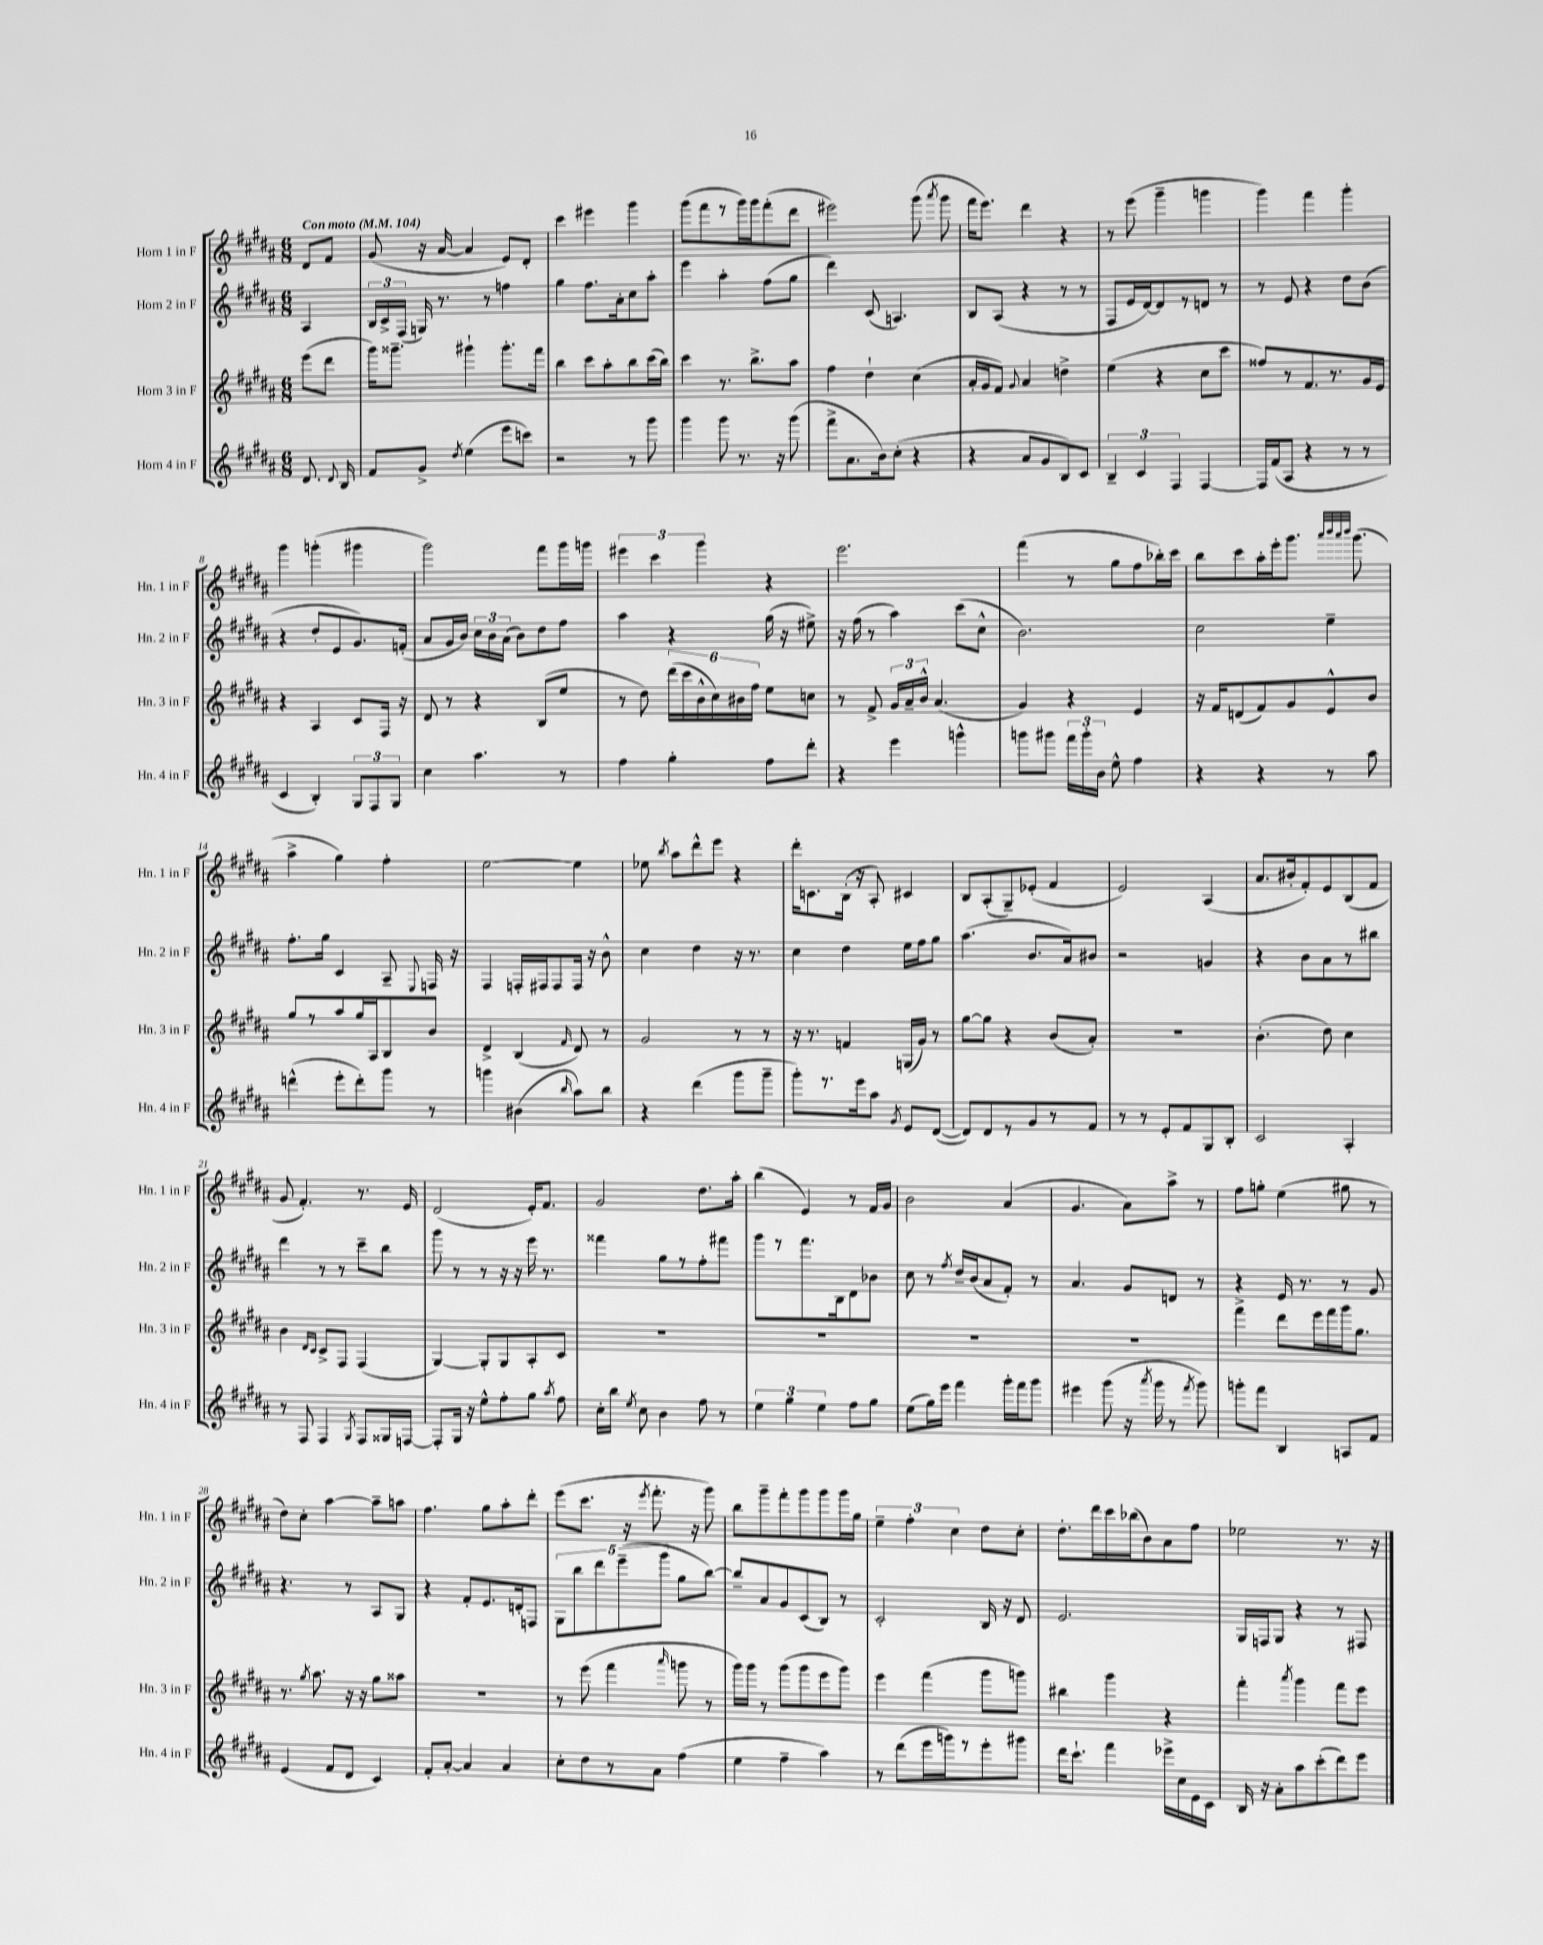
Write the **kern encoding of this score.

**kern	**kern	**kern	**kern
*staff4	*staff3	*staff2	*staff1
*clefG2	*clefG2	*clefG2	*clefG2
*k[f#c#g#d#a#]	*k[f#c#g#d#a#]	*k[f#c#g#d#a#]	*k[f#c#g#d#a#]
*M6/8	*M6/8	*M6/8	*M6/8
*MM104	*MM104	*MM104	*MM104
8.d#	(8eee	4A#	8d#
.	8ddd#	.	8f#
8qqd#	.	.	.
16B	.	.	.
=	=	=	=
8f#	16ggg#)	24B	(8g#
.	.	24c#^	.
.	8.ggg##~	.	.
.	.	(24F#	.
8g#^	.	16G)	16r
.	.	8.r	[16a#
8qdd#	.	.	.
(4ee	4ggg#`	.	4a#]
.	.	8r	.
8eee	8.ggg#'	4ff	8e)
8ccc)	.	.	8d#'
.	16fff#	.	.
=	=	=	=
2r	4bb	4gg#	4ccc#
.	8ccc#	8.ff#	4eee#
.	8aa#'	.	.
.	.	16a#'	.
8r	8bb	8cc#	4ggg#
8ggg#	(16ccc#	8aa#'	.
.	16bb)	.	.
=	=	=	=
4ggg#	4ccc#	4eee	(8ggg#
.	.	.	8fff#
8ggg#	8.r	4aa#'	8r
8.r	.	.	16ggg#)
.	8.bb^	.	16ggg#
.	.	(8ff#	(8fff#'
16r	.	.	.
(8ggg#	8aa#	8gg#	8ddd#
=	=	=	=
8fff#^	4ff#	4ddd#)	2eee#)
8.a#	.	.	.
.	4dd#`	(8c#	.
16b)	.	.	.
(8cc#'	.	4.A)	.
4r	(4cc#	.	(8ggg#
.	.	.	8qaaa#
.	.	.	8ggg#
=	=	=	=
4r	16a#'	8B	16fff#
.	16g#	.	8.eee)
.	8f#)	(8A#	.
.	8qqg#	.	.
8a#	4a#	4r	4ddd#
8g#	.	.	.
8B)	4dd^	8r	4r
8c#	.	8r	.
=	=	=	=
6B~	(4ee	8F#	8r
.	.	16e	(8eee
6c#	.	.	.
.	.	[16d#)	.
.	4r	8d#]	4ggg#~
6F#	.	.	.
.	.	8r	.
[4F#	8cc#	8d	4ggg
.	8ccc#	8r	.
=	=	=	=
16F#]	8ff##)	8r	4ggg#)
(16f#	.	.	.
8A#	8r	8e	.
4r	8.f#	4r	4fff#
.	8.r	.	.
8r	.	8dd#	4ggg#'
8r	16g#	(8b	.
.	16e	.	.
=	=	=	=
4c#	4r	4r	4ggg#
4B')	4A#	8dd#'	(4ggg'
.	.	8e	.
12G#	8c#	8.g#)	4ggg#
12F#	.	.	.
.	16F#	.	.
12G#	.	.	.
.	16r	(16f'	.
=	=	=	=
4cc#	8d#	8a#	2ggg#)
.	8r	16g#	.
.	.	16b)	.
4.aa#	4r	24cc#	.
.	.	24b	.
.	.	(24a#	.
.	.	8b)	.
.	(8B	8dd#	8fff#
8r	8ee	8ff#	16ggg#
.	.	.	16ggg
=	=	=	=
4ff#	8r	4aa#	6eee#
.	8dd#)	.	.
.	.	.	6ccc#
4gg#'	(24ddd#	4r	.
.	24ccc#	.	.
.	24b^^	.	6ggg#
.	24cc#)	.	.
.	24b#	.	.
.	24ff#	.	.
8ff#	8ee	(16gg#	4r
.	.	16r	.
8ddd#'	8cc	8ee#^)	.
=	=	=	=
4r	8r	16r	2.eee
.	.	(16ff#	.
.	8f#^	8r	.
4eee	24g#	4aa#)	.
.	24a#~	.	.
.	24b^^	.	.
.	(4.a#	.	.
4ggg^^	.	(8ccc#	.
.	.	8cc#^^	.
=	=	=	=
8ggg	4g#)	2.b)	(4fff#
8ggg#	.	.	.
24fff#	4r	.	8r
24ggg#'	.	.	.
24b	.	.	.
8ee^^	.	.	8gg#
4ff#	4e	.	8ff#
.	.	.	16bb-')
.	.	.	16ccc#
=	=	=	=
4r	16r	2cc#	8bb
.	16f#	.	.
.	(8d	.	8ccc#
4r	8f#)	.	16aa#'
.	.	.	16eee'
.	8g#	.	8.ggg#
8r	8e^^	4ee~	.
.	.	.	32qqaaa#
.	.	.	32qqbbb
.	.	.	32qqaaa#
.	.	.	32qqbbb
.	.	.	(8.ggg#
8aa#	8b	.	.
=	=	=	=
(4ddd^^	8gg#	8.ff#'	4aa#^
.	8r	.	.
.	.	16gg#	.
8eee'	8aa#	4c#	4gg#)
8ddd')	16gg#	.	.
.	16A#	.	.
8ggg#	8B	8A#~	4ff#'
.	.	8qqE	.
8r	8b	16F	.
.	.	16r	.
=	=	=	=
4ggg	4d#^	4F#	[2ee
(4b#	(4B	16F'	.
.	.	16F#	.
.	.	8F#	.
16qqbb	16qqf#	.	.
8aa#)	8d#)	16F#	4ee]
.	.	16r	.
8bb	8r	8b^^	.
=	=	=	=
4r	2g#	4cc#	8ee-
.	.	.	8qbb
.	.	.	8aa#
(4ddd#	.	4dd#	8ddd#^^
.	.	.	8eee
8ggg#	8r	16r	4r
.	.	8.r	.
8ggg#~	8r	.	.
=	=	=	=
8ggg#')	16r	4cc#	16ddd#'
.	8.r	.	8.c
8.r	.	.	.
.	4f	4dd#	(16B'
16eee	.	.	16r
8aa#	.	.	8A#')
8qg#	.	.	.
8e	(16G	16ee	4c#
.	16g#)	16ff#	.
([8d#	8r	8gg#	.
=	=	=	=
8d#])	[8gg#	(4.aa#	8B
8d#	8gg#]	.	(8A#'
8r	4r	.	8G#~)
8g#	.	8.b	(8e-'
8r	(8b	.	4f#
.	.	16a#)	.
8f#	8a#')	8b#	.
=	=	=	=
8r	2.r	2r	2e)
8r	.	.	.
8e'	.	.	.
8f#	.	.	.
8G#	.	4g	(4A#
8B'	.	.	.
=	=	=	=
2c#	(4.b'	4r	8.a#
.	.	.	16b#'
.	.	8b	8f#')
.	8dd#)	8a#	8e
4A#'	4cc#	8r	(8B
.	.	8bb#	8f#
=	=	=	=
8r	4b	4ddd#	8g#
8F#	.	.	4.f#')
.	16qqd#	.	.
.	16qqc#	.	.
4F#	8c#^	8r	.
.	8F#	8r	.
8qG#	.	.	.
8F#	(4F#	8ccc#~	8.r
16G##	.	8bb	.
[16F	.	.	16e
=	=	=	=
8F']	[4G#)	8ggg#	(2d#
16G#	.	8r	.
16r	.	.	.
8ee^^	8G#']	8r	.
8ff#'	8G#	16r	.
.	.	16r	.
8gg#	8A#'	16eee	16e')
.	.	8.r	8.f#
8qaa#	.	.	.
8ff#	8c#	.	.
=	=	=	=
16cc#'	2.r	4fff##	2g#
16bb	.	.	.
8qee	.	.	.
8cc#	.	.	.
4b	.	8gg#	.
.	.	8r	.
8ff#	.	8ff#'	8.dd#
8r	.	8fff#	.
.	.	.	16aa#'
=	=	=	=
6ee	2.r	8ggg#	(4bb
.	.	8r	.
6gg#	.	.	.
.	.	8.fff#	4e)
6ee	.	.	.
.	.	16B	.
8ff#	.	8d#	8r
8gg#	.	8b-	16f#
.	.	.	16g#
=	=	=	=
(8ee	2.r	8cc#	2b
16gg#)	.	8r	.
16eee	.	.	.
.	.	8qff#	.
4fff#	.	16dd#~	.
.	.	(16b	.
.	.	8a#	.
16ggg#'	.	8f#')	(4a#
16fff#	.	.	.
8ggg#	.	8r	.
=	=	=	=
4eee#	2.r	4.a#	4.g#
(8ggg#	.	.	.
16r	.	8g#	8a#)
8qaaa#	.	.	.
16ggg#	.	.	.
8r	.	8d	8aa#^
8qfff#	.	.	.
8ggg#)	.	8r	8r
=	=	=	=
8ggg'	4fff#^	4r	8ff#
8fff#	.	.	8gg'
4B	8ddd#	16e	(4ee
.	.	8.r	.
.	16eee	.	.
.	16fff#	.	.
8A	16ggg#	8r	8gg#
.	8.gg#	.	.
8f#	.	8g#	8r
=	=	=	=
(4e	8.r	4.r	8dd#)
.	.	.	8cc#'
.	8qgg#	.	.
.	8.aa#	.	.
8f#	.	.	[4aa#
8d#	16r	8r	.
.	16r	.	.
4c#)	8gg#	8A#	8aa#~]
.	8aa##	8G#	8aa
=	=	=	=
8f#'	2.r	4r	4.ff#
[8a#'	.	.	.
4a#]	.	8f#'	.
.	.	8.e	8gg#
4a#	.	.	8aa#'
.	.	16d'	.
.	.	8F	8ddd#'
=	=	=	=
8cc#'	8r	10G#	(8eee
.	.	10bb	.
8dd#	(8eee	.	8.ccc#
.	.	10ddd#	.
8r	4fff#	.	.
.	.	(10eee~	.
.	.	.	16r
.	.	.	8qeee
8a#	.	.	8.fff#'
.	.	10ggg#	.
.	16qqaaa#	.	.
(4ff#	8ggg	8gg#	.
.	.	.	16r
.	8r	[8bb)	8ggg#)
=	=	=	=
4ee	16ggg#)	8bb~]	8bb
.	16ggg#	.	.
.	8r	8a#	8ggg#~
4ff#~	(8ggg#	8g#	8fff#'
.	8ggg#	(8c#	8ggg#
4aa#)	8eee	8B)	8ggg#
.	8ggg#)	8r	16ggg#
.	.	.	16gg#
=	=	=	=
8r	4eee	2c#'	6ee~
(8ddd#	.	.	.
.	.	.	6ff#'
16eee	(4fff#	.	.
16ggg)	.	.	.
.	.	.	6cc#
8r	.	.	.
8eee'	8ggg#	16B	8dd#
.	.	16r	.
8ggg#	8ggg)	8d#	8cc#'
=	=	=	=
16ddd#	4bb#	2.e	8.dd#'
8.ccc#`	.	.	.
.	.	.	16ddd#
4fff#	4ggg#	.	16ccc#
.	.	.	(16bb-
.	.	.	8b)
16eee-^	4r	.	8a#
16cc#	.	.	.
16e	.	.	8ff#
16c#	.	.	.
=	=	=	=
16B	4fff#'	16G#	2ee-
16r	.	16F	.
8a#'	.	8G#	.
.	8qaaa#	.	.
8aa#	4ggg#	4r	.
(8ccc#'	.	.	.
8ddd#)	8fff#	8r	8.r
8eee	8eee	8F#	.
.	.	.	16r
==	==	==	==
*-	*-	*-	*-
